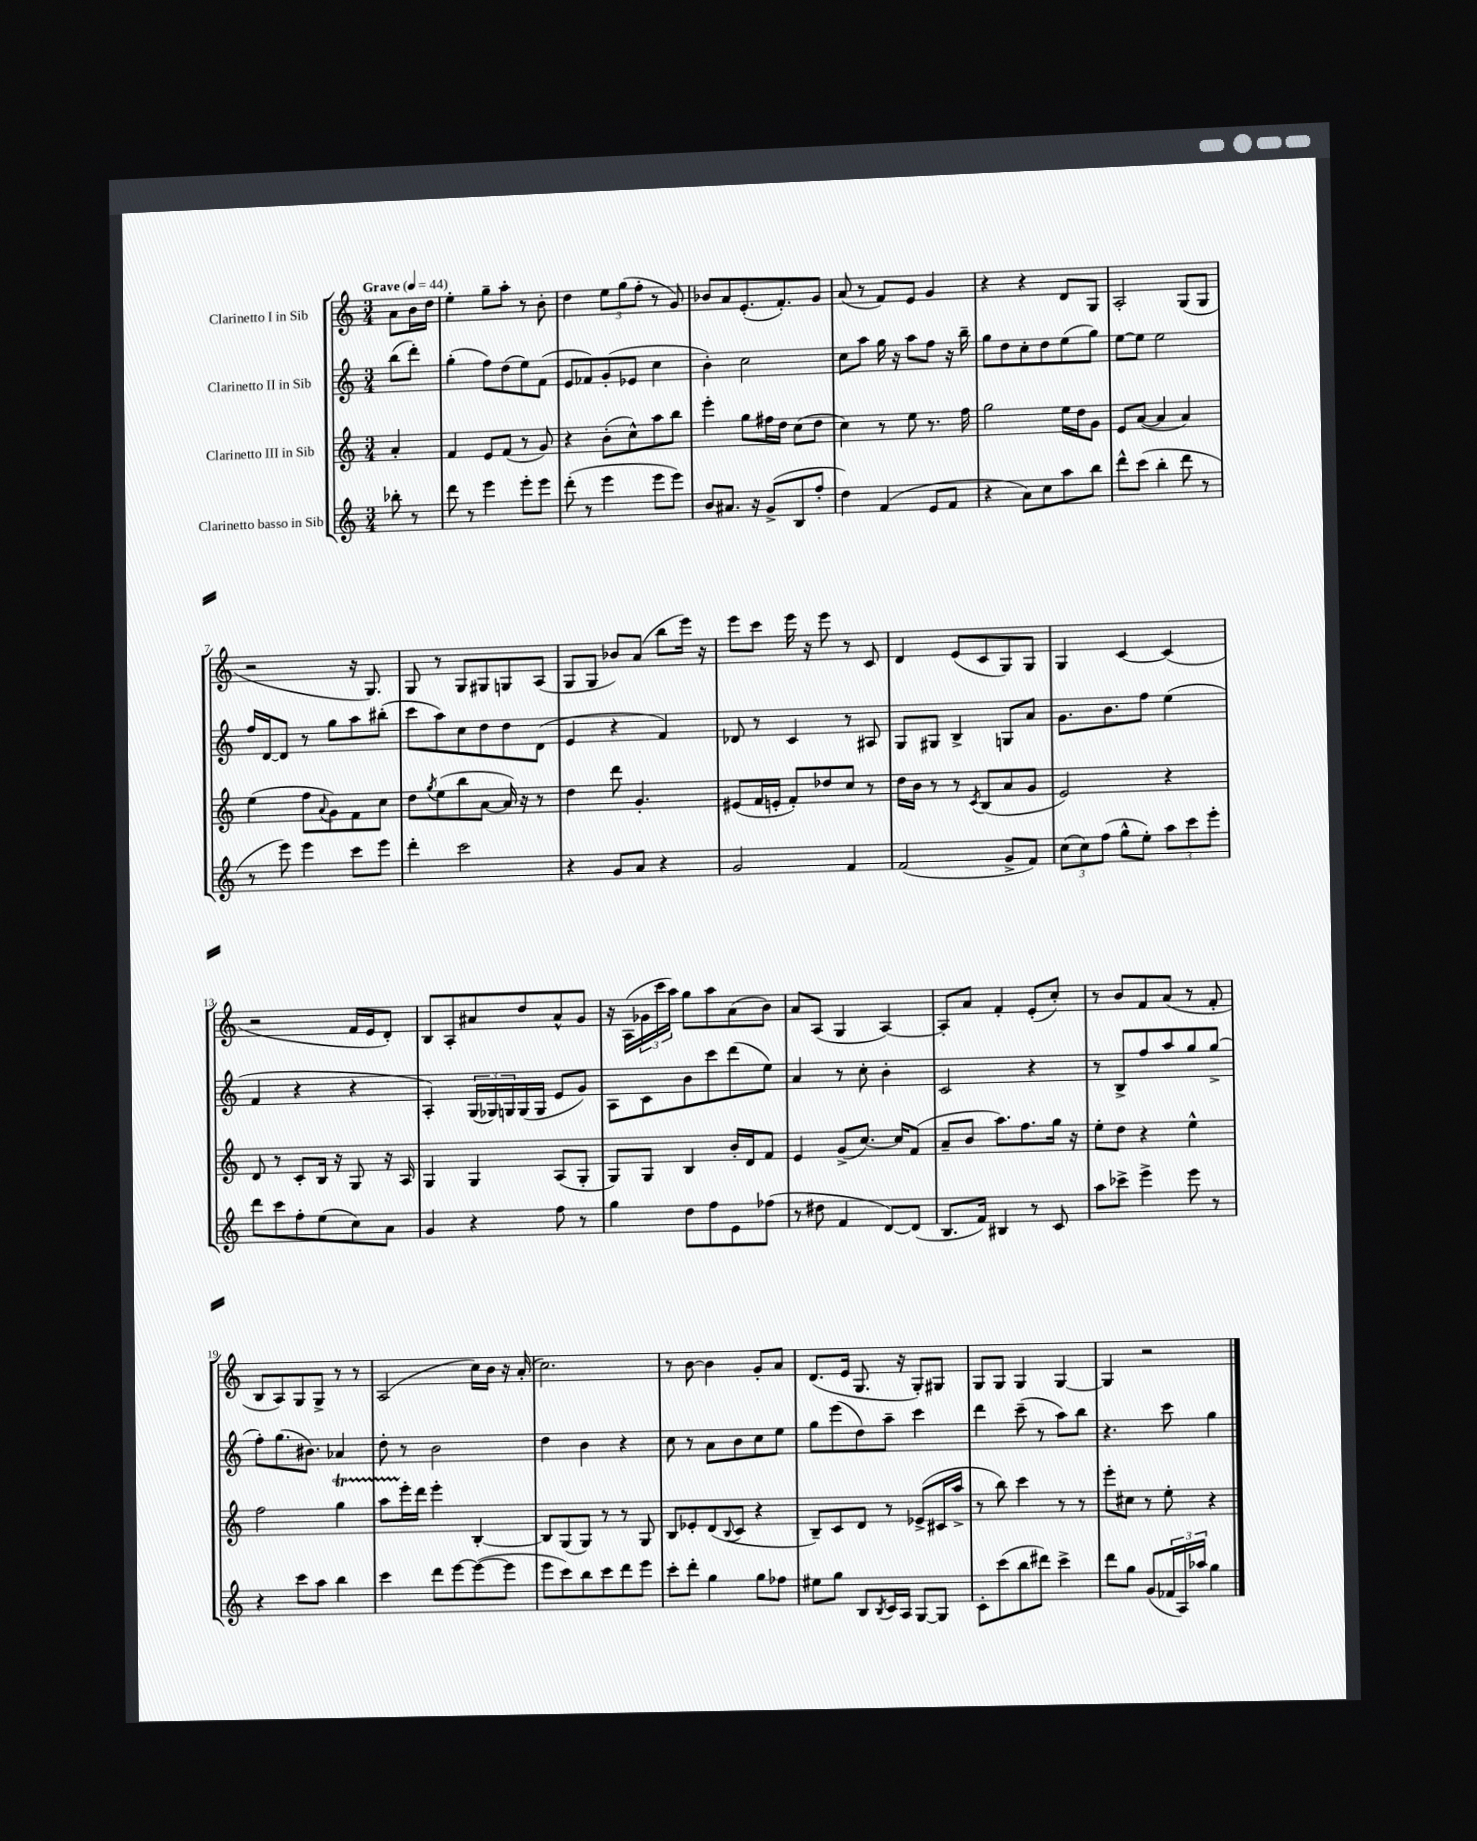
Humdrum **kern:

**kern	**kern	**kern	**kern
*staff4	*staff3	*staff2	*staff1
*clefG2	*clefG2	*clefG2	*clefG2
*k[]	*k[]	*k[]	*k[]
*M3/4	*M3/4	*M3/4	*M3/4
*MM44	*MM44	*MM44	*MM44
8bb-'	4a'	(8bb	8a
8r	.	8ddd')	16b
.	.	.	16dd
=	=	=	=
8ddd	4f	(4gg'	4ee'
8r	.	.	.
4eee	8e	8ff)	8gg~
.	(8f	(8dd	8aa'
8eee'	8r	8ee)	8r
8eee	8g)	(8f	8b'
=	=	=	=
(8ddd'	4r	8e	4dd
8r	.	8f-)	.
4eee	(8b'	(8g'	12ee
.	.	.	(12gg
.	8cc^^)	8e-	.
.	.	.	12ff'
8eee	8aa	4cc	8r
8eee)	8bb	.	8g)
=	=	=	=
8b	4eee'	4b')	8b-
8.a#	.	.	8a
.	8gg	2cc	(8.e'
16r	.	.	.
(8g^	16ff#	.	.
.	16dd	.	8.f')
8B	(8cc	.	.
8ff'	8dd	.	8g
=	=	=	=
4dd)	4cc)	8cc	(8a
.	.	8aa	8r
(4f	8r	16gg	8f)
.	.	16r	.
.	8ee	8aa	8e
8e	8.r	8ff	4g
8f	.	16r	.
.	16ff	16bb~	.
=	=	=	=
4r	2gg	8gg	4r
.	.	8dd	.
8a)	.	8cc'	4r
8cc	.	8dd	.
8aa	16ee	(8ee	8d
.	16dd	.	.
8bb	8g	8gg)	8G
=	=	=	=
8ddd^^	8e	[8ee	2A'
(8ccc	([8a	8ee]	.
4bb'	4a]	2ee	.
8ddd	4a)	.	(8G
8r	.	.	8G
=	=	=	=
8r	(4ee	16ff	2r
.	.	[16d	.
8eee)	.	8d]	.
4eee	8ff	8r	.
.	8qqa	.	.
.	8g)	8gg	.
8ccc	8f	8aa	16r
.	.	.	8.G)
8eee	8cc	(8bb#'	.
=	=	=	=
4ddd'	8dd	8ccc	8G
.	8qgg	.	.
.	(8ee	8aa)	8r
2ccc	8bb	8cc	8G
.	[8a	8dd	8G#
.	16a])	8dd	8G
.	16r	.	.
.	8r	(8d	(8A
=	=	=	=
4r	4dd	4e	8G
.	.	.	8G
8g	8ddd	4r	8b-)
8a	4.g'	.	(8a
4r	.	4f)	8bb
.	.	.	16eee)
.	.	.	16r
=	=	=	=
2g	(8e#	8d-	8eee
.	16f	8r	8ccc
.	16e'	.	.
.	8f')	4c	16eee
.	.	.	16r
.	8dd-	.	8eee
4f	8cc	8r	8r
.	8r	8A#	8c
=	=	=	=
(2f	16dd	8G	4d
.	16b	.	.
.	8r	8G#	.
.	8r	4B^	(8e
.	8qc	.	.
.	(8B	.	8c
8g^	8a	8G	8G)
8f)	8g	8a	8G
=	=	=	=
(12cc	2e)	8.g	4G
12cc)	.	.	.
(12ff	.	.	.
.	.	8.b	.
8gg^^	.	.	[4c
8ee')	.	8ff	.
12aa	4r	(4ee	(4c]
12ccc	.	.	.
12eee'	.	.	.
=	=	=	=
8ddd	8d	4f	2r
8ccc	8r	.	.
8ff'	8c'	4r	.
(8ee	16B	.	.
.	16r	.	.
8cc)	8G	4r	16f
.	.	.	16e
8a	16r	.	8d')
.	16A	.	.
=	=	=	=
4g	4G	4A')	8B
.	.	.	8A'
4r	4G	(24G	8a#
.	.	24G-)	.
.	.	24G	.
.	.	(16G	8dd
.	.	16G	.
8ff	(8A	8e	8a#^^
8r	8G'	8g)	8g
=	=	=	=
4gg	8G)	8A	16r
.	.	.	(16A
.	8G	8c	24g-
.	.	.	24ccc
.	.	.	24aa)
8dd	4B	8b	8gg
8ff	.	8ccc	8aa
8e	16b'	(8ddd	(8a
.	16d	.	.
(8ff-	8f	8ee)	8b)
=	=	=	=
8r	4e	4a	8a
8dd#	.	.	(8A
4f	(8g^	8r	4G
.	[8.cc)	8cc'	.
[8d)	.	4b'	[4A)
.	16cc]	.	.
(8d]	(8f	.	.
=	=	=	=
8.B	8a~	2c	8A']
.	8b	.	8a
16f)	.	.	.
4B#	8.aa)	.	4f'
.	8.ff	.	.
8r	.	4r	(8e'
8c	16gg	.	8cc')
.	16r	.	.
=	=	=	=
8aa	8ee'	8r	8r
8ccc-^	8dd	8B^	8b
4eee^	4r	8ff	8f
.	.	8aa	(8a
8eee	4ee^^	8gg	8r
8r	.	(8gg^	8f'
=	=	=	=
4r	2ff	8ff')	8B
.	.	(8.gg	8A)
8ccc	.	.	8G
.	.	8.b#)	.
8aa	.	.	8G^
4bb	4gg	4a-	8r
.	.	.	8r
=	=	=	=
4ccc	8aa	8dd'	(2A
.	16eee'	8r	.
.	16ddd	.	.
8ddd	4eee'	2b	.
[8eee	.	.	.
(8eee_	[4B'	.	16cc)
.	.	.	16b
8eee]	.	.	16r
.	.	.	(16a'
=	=	=	=
8eee	8B]	4dd	2.cc)
8ccc)	(8G	.	.
8bb	8G)	4b	.
8ccc	8r	.	.
8ddd	8r	4r	.
8eee	8G	.	.
=	=	=	=
8ccc'	8B	8cc	8r
8ddd'	8e-'	8r	[8b
4gg	(8d	8a	4b]
.	8qqB	.	.
.	8c	8b	.
8gg	4r	8cc	8g'
8ff-	.	8ee	8a
=	=	=	=
8ee#	8B~)	8gg	(8.d
8gg	8c	(8eee	.
.	.	.	16e
8B	8d	8dd)	8.G
8qB	.	.	.
16c	8r	8aa~	.
16A	.	.	16r
[8G	(8e-^	4ccc	8G')
8G]	16c#	.	8G#
.	16aa^	.	.
=	=	=	=
8c'	8r	4ddd	8G
(8ccc	8bb)	.	8G
8bb	4ccc	(8ccc~	4G
8ddd#)	.	8r	.
4ccc^	8r	8aa)	[4G
.	8r	8bb	.
=	=	=	=
8ddd	8eee'	4.r	4G]
8gg	8cc#	.	.
(8g	8r	.	2r
24f-	8ee'	8ccc	.
24A)	.	.	.
24aa-	.	.	.
4gg	4r	4gg	.
==	==	==	==
*-	*-	*-	*-
